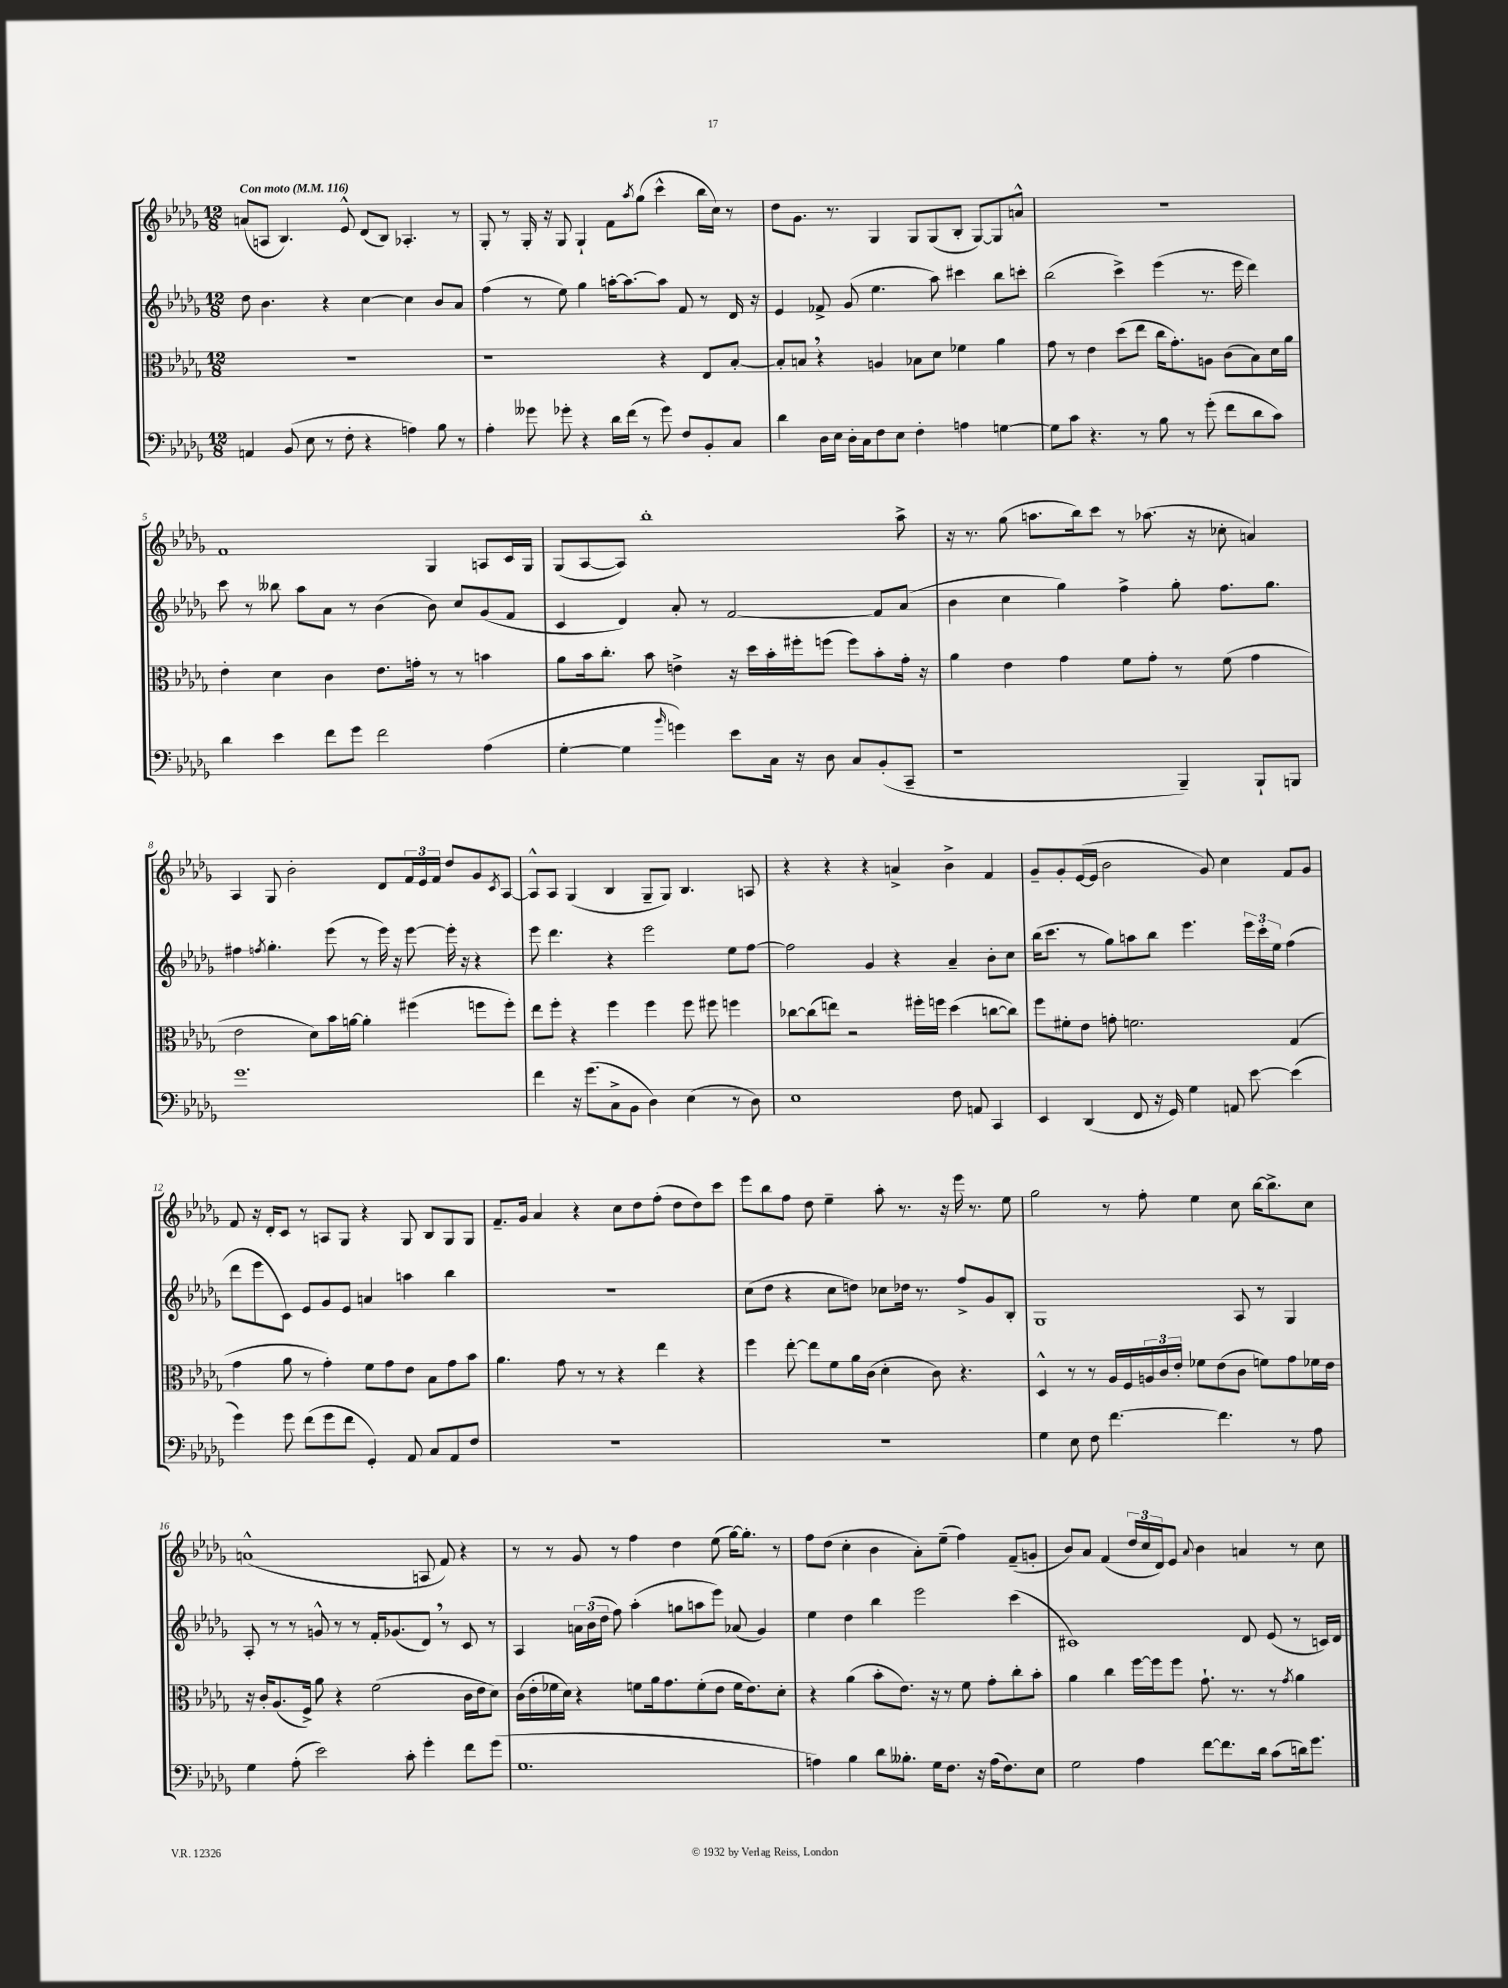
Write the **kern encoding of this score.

**kern	**kern	**kern	**kern
*staff4	*staff3	*staff2	*staff1
*clefF4	*clefC3	*clefG2	*clefG2
*k[b-e-a-d-g-]	*k[b-e-a-d-g-]	*k[b-e-a-d-g-]	*k[b-e-a-d-g-]
*M12/8	*M12/8	*M12/8	*M12/8
*MM116	*MM116	*MM116	*MM116
4AA/	1.r	8dd-\	(8a/L
.	.	4.b-\	8A/J
(8BB-/	.	.	4.B-/)
8E-\	.	.	.
8r	.	4r	.
8F'\	.	.	8e-^^/
4r	.	[4cc\	(8d-/L
.	.	.	8B-/J)
4A\)	.	4cc\]	4.A-'/
8B-\	.	8b-/L	.
8r	.	8a-/J	8r
=	=	=	=
4A-'\	1r	(4ff\	8G-'/
.	.	.	8r
8g--\	.	8r	16G-'/
.	.	.	16r
8g-'\	.	8ee-\)	8G-/
4r	.	4gg-\	4G-`/
16d-\LL	.	[16aa'\LK	8f\L
(16f\JJ	.	8.aa\_	.
.	.	.	8qaa-/
8r	.	.	(8gg-\J
8g-\)	4r	8aa\]J	4ccc^^\
8F/L	.	8f/	.
8BB-'/	8E-/L	8r	16bb-\LL
.	.	.	16cc\JJ)
8C/J	[8B-'/J	16d-/	8r
.	.	16r	.
=	=	=	=
4d-\	8B-'/]L	4e-/	8dd-\L
.	8B/J	.	8.g-\J
16D-\LL	4r	8f-^/	.
16E-\JJ	.	.	8.r
16D-'\LL	.	(8g-/	.
16C\J	.	.	.
8F\	4A/	4.ee-\	4G-/
8E-\J	.	.	.
4F'\	8B-\L	.	8G-/L
.	8d-\J	8aa-\)	(8G-/
4A\	4f-\	4ccc#\	8B-'/J
.	.	.	[8G-/L)
[4G\	4a-\	8bb-\L	8G-/]
.	.	8ccc'\J	8a^^/J
=	=	=	=
8G\]L	8g-\	(2bb-\	1.r
8c\J	8r	.	.
4.r	4e-\	.	.
.	(8dd-\L	4ccc^\)	.
8r	8ee-\J	.	.
8B-\	16cc\LK	(4eee-\	.
.	8.g-'\)	.	.
8r	.	.	.
(8g-'\	8A\J	8.r	.
8f\L	(8c\L	.	.
.	.	16eee-\	.
8d-\	8B-\)	4ddd-\)	.
8c\J)	16d-\L	.	.
.	16a-\JJ	.	.
=	=	=	=
4d-\	4e-'\	8ccc\	1f
.	.	8r	.
4e-\	4d-\	8bb--\	.
.	.	8aa-\L	.
8f\L	4c\	8a-\J	.
8g-\J	.	8r	.
2f\	8.e-\L	(4b-\	.
.	16g'\Jk	.	.
.	8r	8b-\)	4G-/
.	8r	8cc/L	.
(4A-\	4b\	(8g-/	8A/L
.	.	8f/J	16c/L
.	.	.	16G-/JJ
=	=	=	=
[4G-'\	8a-\L	4c/	(8G-/L
.	16b-\k	.	[8A-/
.	8.cc'\J	.	.
4G-\]	.	4d-/)	8A-/]J)
.	8b-\	.	1bb-'
16qqb-/	.	.	.
4g\)	4e^\	8a-'/	.
.	.	8r	.
8e-\L	16r	[2f/	.
.	16dd-\LL	.	.
16C\Jk	16b-'\	.	.
16r	16ff#'\J	.	.
8D-\	(8ff\J	.	.
8C/L	8ff\L)	.	.
(8BB-'/	8b-'\	8f/]L	.
8CC~/J	16g-'\Jk	(8a-/J	8aa-^\
.	16r	.	.
=	=	=	=
1r	4a-\	4b-\	16r
.	.	.	8.r
.	4e-\	4cc\	(8gg-\
.	.	.	8.aa\L
.	4g-\	4gg-\)	.
.	.	.	16bb-\k)
.	.	.	8ccc\J
.	8f\L	4ff^\	8r
.	8g-'\J	.	(8.aa-\
4BBB-~/)	8r	8gg-'\	.
.	.	.	16r
.	(8f\	8.ff\L	8cc-'\
8BBB-`/L	4g-\	.	4a/)
.	.	8.gg-\J	.
8BBB/J	.	.	.
=	=	=	=
1.g-	2e-\	4ff#\	4A-/
.	.	8qff/	.
.	.	4.gg-'\	8G-/
.	.	.	2b-'\
.	8d-\L)	.	.
.	16b-\L	(8eee-\	.
.	[16a\JJ	.	.
.	4a'\]	8r	.
.	.	16eee-\)	8d-/L
.	.	16r	.
.	(4ff#\	[8eee-\	24f/L
.	.	.	24e-/
.	.	.	24f/JJ
.	.	16eee-'\]	8dd-/L
.	.	16r	.
.	8ff\L	4r	8g-/
.	.	.	8qc/
.	8ff'\J)	.	[8A-/J
=	=	=	=
4f\	8ee-\L	8eee-\	8A-^^/]L
.	8ff'\J	4.ddd-\	8A-/J
16r	4r	.	(4G-/
(8.g-\L	.	.	.
8C^\	4ff\	4r	4B-/
8BB-\J	.	.	.
4D-\)	4ff\	2eee-\	8G-~/L
.	.	.	8G-/J)
(4E-\	8ff\	.	4.B-/
.	8ff#\	.	.
8r	4ff\	8ee-\L	.
8D-\)	.	[8ff\J	8A/
=	=	=	=
1E-	[8cc-\L	2ff\]	4r
.	(8cc-\]	.	.
.	8ee\J)	.	4r
.	2r	.	.
.	.	4g-/	4r
.	.	4r	4a^/
.	16ff#'\LL	.	.
.	16ff\JJ	.	.
8F\	(4dd-\	4a-~/	4b-^\
8AA/	.	.	.
4CC/	[8cc\L	8b-'\L	4f/
.	8cc\]J)	8cc\J	.
=	=	=	=
4EE-/	8ff\L	(16bb-\LK	8g-~/L
.	.	8.ccc\J	.
.	8f#'\	.	8g-'/
(4DD-/	8e-\J	8r	([16e-/L
.	.	.	16e-/]JJ
.	8g'\	8gg-\L)	2b-\
8FF/	2.f\	8aa\	.
16r	.	8bb-\J	.
16GG-/)	.	.	.
4G-\	.	4.eee-\	.
.	.	.	8g-/)
8AA/	.	.	4cc\
[8e-\	.	24eee-\LL	.
.	.	24ccc'\	.
.	.	24ee-\JJ	.
(4e-\]	(4G-/	(4ff\	8f/L
.	.	.	8g-/J
=	=	=	=
4g-\)	4g-\	8ddd-\L	8f/
.	.	8eee-\	16r
.	.	.	16d-'/LK
8g-\	8a-\	8c\J)	8c/J
(8f\L	8r	8e-/L	8r
8g-\	4g-'\)	8g-/	8A/L
8f\J	.	8e-/J	8G-/J
4GG-'/)	8f\L	4a/	4r
.	8g-\	.	.
8AA-/	8e-\J	4aa\	8G-/
8C/L	8B-\L	.	8B-/L
8AA-/	8g-\	4bb-\	8G-/
8F/J	8b-\J	.	8G-/J
=	=	=	=
1.r	4.a-\	1.r	8.f~/L
.	.	.	16g-/Jk
.	.	.	4a-/
.	8g-\	.	.
.	8r	.	4r
.	8r	.	.
.	4r	.	8cc\L
.	.	.	8dd-\
.	4ee-\	.	(8ff'\J
.	.	.	8dd-\L
.	4r	.	8dd-\)
.	.	.	8ccc\J
=	=	=	=
1.r	4ff\	(8cc\L	8eee-\L
.	.	8dd-\J	8bb-\
.	[8ee-'\	4r	8ff\J
.	8ee-\]L	.	8dd-\
.	8f\	8cc\L	4ee-~\
.	16a-\L	8dd\J)	.
.	(16c\JJ	.	.
.	4d-'\	8cc-\L	8aa-'\
.	.	16dd-\Jk	8.r
.	.	8.r	.
.	8c\)	.	.
.	.	.	16r
.	4.r	8ff^/L	16eee-\
.	.	.	8.r
.	.	8g-/	.
.	.	8B-'/J	8ee-\
=	=	=	=
4G-\	4D-^^/	1G-	2gg-\
8E-\	8r	.	.
8F\	8r	.	.
[4.f\	16A-/LL	.	8r
.	16F/	.	.
.	24A/	.	8ff'\
.	24c/	.	.
.	24e-'/JJ	.	.
.	8f-\L	.	4ee-\
4.f\]	(8e-\	.	.
.	8c\J	8A-/	8cc\
.	8f\L)	8r	[16bb-\LK
.	.	.	8.bb-^\]
8r	8g-\	4G-/	.
8A-\	16f-\L	.	8cc\J
.	16e-\JJ	.	.
=	=	=	=
4G-\	16r	8A-'/	(1a^^
.	16c'/LK	.	.
.	(8.A-/	8r	.
(8A-'\	.	8r	.
.	16F^/Jk)	.	.
2e-\)	8a-\	8g^^/	.
.	4r	8r	.
.	.	8r	.
.	(2f\	16f'/LK	.
.	.	(8.g-/	.
8c'\	.	.	.
4g-'\	.	8d-/J)	8A/
.	.	8r	8f/)
8f\L	16c\LL	8c/	4r
.	16e-\J	.	.
(8g-\J	8d-\J)	8r	.
=	=	=	=
1.G-	(16c\LL	4A-/	8r
.	16e-'\	.	.
.	16f-\	.	8r
.	16d-\JJ)	.	.
.	4r	24a\LL	8g-/
.	.	(24b-\	.
.	.	24dd-\JJ	.
.	.	8ff\)	8r
.	8f\L	(4aa-'\	4ff\
.	16a-\k	.	.
.	8.g-\	.	.
.	.	8gg\L	4dd-\
.	(8f'\	8aa\	.
.	8e-\J	8eee-\J)	(8ee-\
.	16f\LK	(8a-/	[16gg-\LK)
.	8.e-\)	.	8.gg-'\]J
.	.	4g-/)	.
.	8d-'\J	.	8r
=	=	=	=
4A\)	4r	4ee-\	8ff\L
.	.	.	(8dd-\J
4B-\	(4a-\	4dd-\	4cc'\
8d-\L	8b-'\L	4bb-\	4b-\
8.B--'\J	8.e-\J)	.	.
.	.	2eee-\	8a-'\L)
16G-\LK	16r	.	.
8.F\J	8r	.	(8ee-~\J
.	8f\	.	4ff\)
16r	.	.	.
(16A\LK	8g-'\L	.	.
8.F\)	.	.	.
.	8cc'\	(4ccc\	(8f~/L
8E-\J	8b-'\J	.	8g'/J
=	=	=	=
2G-\	4a-\	1c#)	8b-/L)
.	.	.	8a-/J
.	4cc\	.	(4f/
4A-\	[16ff\LL	.	24dd-/LL
.	.	.	24cc/
.	16ff\]J	.	.
.	.	.	24d-/J)
.	8ff\J	.	8e-/J
.	.	.	8qqa-/
[8f\L	8.g-`\	.	4b-\
8.f\]	.	.	.
.	8.r	.	.
.	.	8d-/	4a/
16d-\Jk	.	.	.
(8c\L	8r	(8e-/	.
.	8qg-/	.	.
16d\k)	4a-\	8r	8r
8.g-\J	.	.	.
.	.	16c/LL)	8cc\
.	.	16d-/JJ	.
==	==	==	==
*-	*-	*-	*-
